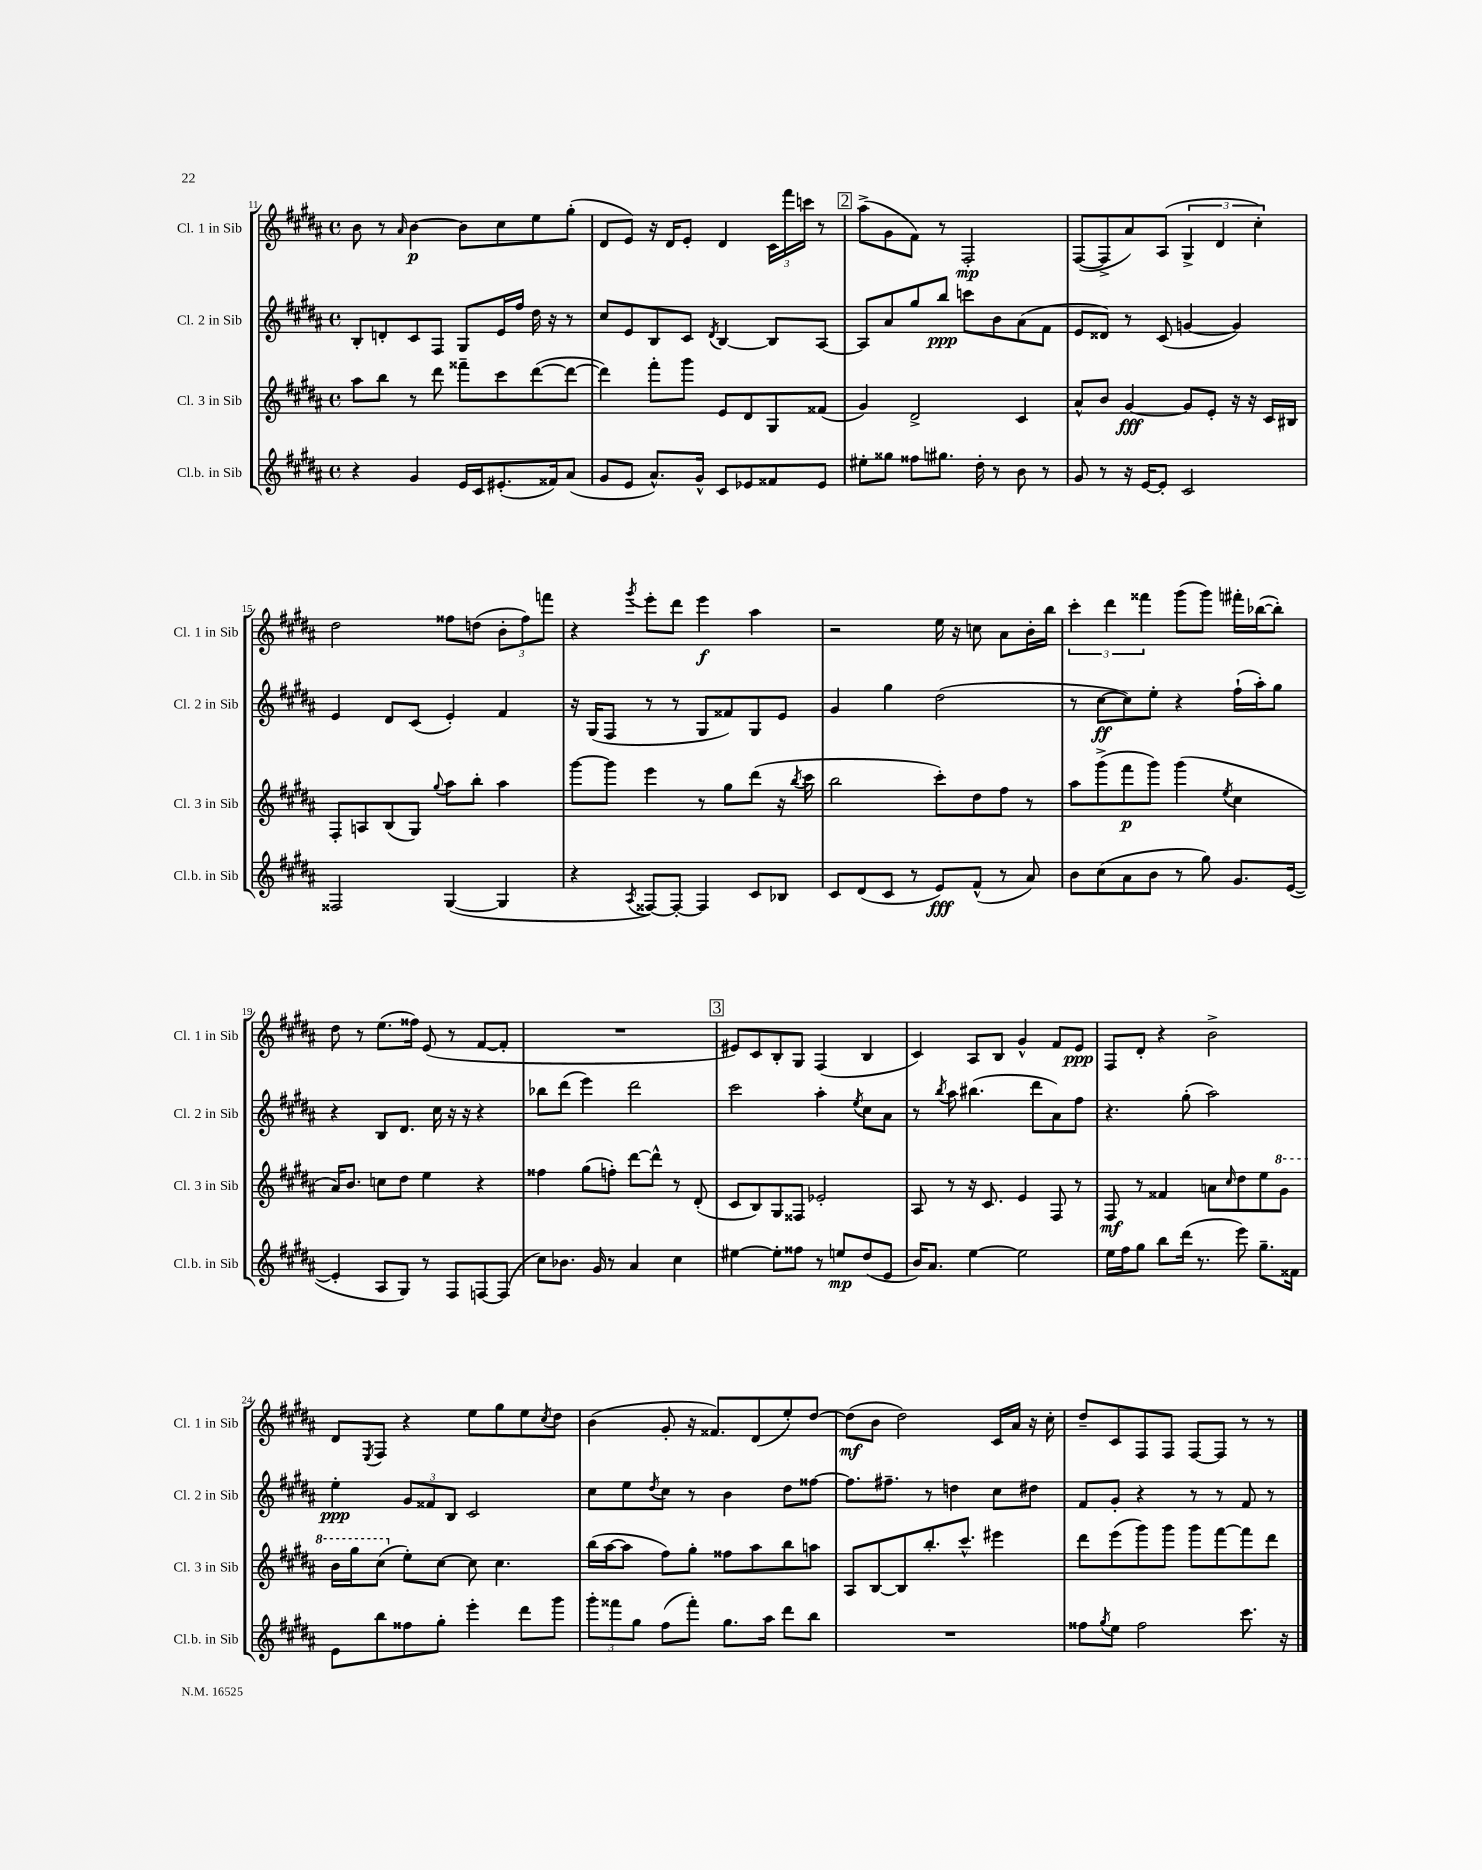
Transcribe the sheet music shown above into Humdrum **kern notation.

**kern	**dynam	**kern	**dynam	**kern	**dynam	**kern	**dynam
*part4	*part4	*part3	*part3	*part2	*part2	*part1	*part1
*staff4	*staff4	*staff3	*staff3	*staff2	*staff2	*staff1	*staff1
*I"Cl.b. in Sib	*	*I"Cl. 3 in Sib	*	*I"Cl. 2 in Sib	*	*I"Cl. 1 in Sib	*
*I'Cl.b. in Sib	*	*I'Cl. 3 in Sib	*	*I'Cl. 2 in Sib	*	*I'Cl. 1 in Sib	*
*clefG2	*	*clefG2	*	*clefG2	*	*clefG2	*
*k[f#c#g#d#a#]	*	*k[f#c#g#d#a#]	*	*k[f#c#g#d#a#]	*	*k[f#c#g#d#a#]	*
*M4/4	*	*M4/4	*	*M4/4	*	*M4/4	*
*met(c)	*	*met(c)	*	*met(c)	*	*met(c)	*
=11	=11	=11	=11	=11	=11	=11	=11
4r	.	8aa#\L	.	8B'/L	.	8b\	.
.	.	8bb\J	.	8dn'/	.	8r	.
.	.	.	.	.	.	16qqa#/	.
4g#/	.	8r	.	8c#/	.	[4b\	p
.	.	8ddd#\	.	8F#/J	.	.	.
16e/LL	.	8fff##X~\L	.	8G#/L	.	8b\L]	.
16c#/J	.	.	.	.	.	.	.
(8.e#X'/	.	8ccc#\	.	16e/L	.	8cc#\	.
.	.	.	.	16ff#/JJ	.	.	.
.	.	([8ddd#\	.	16dd#\	.	8ee\	.
16f##X/k)	.	.	.	16r	.	.	.
(8a#/J	.	8ddd#\J_	.	8r	.	(8gg#'\J	.
=12	=12	=12	=12	=12	=12	=12	=12
8g#/L	.	4ddd#\])	.	8cc#/L	.	8d#/L	.
8e/J	.	.	.	8e/	.	8e/J)	.
8.a#^^/L)	.	8fff#'\L	.	8B/	.	16r	.
.	.	.	.	.	.	16d#/KL	.
.	.	8ggg#\J	.	8c#/J	.	8e'/J	.
16g#^^/Jk	.	.	.	.	.	.	.
.	.	.	.	8qd#/	.	.	.
8c#/L	.	8e/L	.	[4B/	.	4d#/	.
8e-X/	.	8d#/	.	.	.	.	.
8f##X/	.	8G#/	.	8B/L]	.	24c#\LL	.
.	.	.	.	.	.	24fff#\	.
.	.	.	.	.	.	24cccn\JJ	.
8e-/J	.	(8f##X/J	.	[8A#/J	.	8r	.
!!LO:REH:place=s1:t=2
=13	=13	=13	=13	=13	=13	=13	=13
8ee#X'\L	.	4g#/)	.	8A#/L]	.	(8aa#^\L	.
8gg##X\J	.	.	.	8a#/	.	8g#\	.
8ff##X\L	.	2d#^/	.	8gg#/	.	8f#\J)	.
8.gg#X\J	.	.	.	8bb/J	ppp	8r	.
.	.	.	.	8cccn\L	.	2F#'/	mp
16dd#'\	.	.	.	.	.	.	.
8r	.	.	.	8b\	.	.	.
8b\	.	4c#/	.	(8a#\	.	.	.
8r	.	.	.	8f#\J	.	.	.
=14	=14	=14	=14	=14	=14	=14	=14
8g#/	.	8a#^^/L	.	8e/L	.	([8F#/L	.
8r	.	8b/J	.	8d##X/J)	.	8F#^/]	.
16r	.	[4g#/	fff	8r	.	8a#/)	.
[16e/KL	.	.	.	.	.	.	.
8e'/J]	.	.	.	(8c#/	.	(8A#/J	.
2c#/	.	8g#/L]	.	[4gn/	.	6G#^/	.
.	.	8e'/J	.	.	.	.	.
.	.	.	.	.	.	6d#/	.
.	.	16r	.	4g/])	.	.	.
.	.	16r	.	.	.	.	.
.	.	.	.	.	.	6cc#'\)	.
.	.	16c#/LL	.	.	.	.	.
.	.	16B#X/JJ	.	.	.	.	.
!!LO:LB:g=z
=15	=15	=15	=15	=15	=15	=15	=15
2F##X/	.	8F#'/L	.	4e/	.	2dd#\	.
.	.	8An/	.	.	.	.	.
.	.	(8B/	.	8d#/L	.	.	.
.	.	8G#/J)	.	(8c#/J	.	.	.
.	.	8qqgg#/	.	.	.	.	.
([4G#/	.	8aa#\L	.	4e'/)	.	8ff##X\L	.
.	.	8bb'\J	.	.	.	(8ddn\J	.
4G#/]	.	4aa#\	.	4f#/	.	12b'\L	.
.	.	.	.	.	.	12ff##\)	.
.	.	.	.	.	.	12fffn\J	.
=16	=16	=16	=16	=16	=16	=16	=16
4r	.	[8ggg#\L	.	16r	.	4r	.
.	.	.	.	(16G#/KL	.	.	.
.	.	8ggg#\J]	.	8F#/J	.	.	.
8qA#/	.	.	.	.	.	8qggg#/	.
[8F##X/L)	.	4eee\	.	8r	.	8eee'\L	.
8F##'/J_	.	.	.	8r	.	8ddd#\J	.
4F##/]	.	8r	.	8G#/L	.	4eee\	f
.	.	8gg#\L	.	8f##X/)	.	.	.
8c#/L	.	(8ddd#\J	.	8G#/	.	4aa#\	.
8B-X/J	.	16r	.	8e/J	.	.	.
.	.	8qbb/	.	.	.	.	.
.	.	16ccc#\	.	.	.	.	.
=17	=17	=17	=17	=17	=17	=17	=17
8c#/L	.	2bb\	.	4g#/	.	2r	.
(8d#/	.	.	.	.	.	.	.
8c#/J	.	.	.	4gg#\	.	.	.
8r	.	.	.	.	.	.	.
8e/L)	fff	8ccc#'\L)	.	(2dd#\	.	16ee\	.
.	.	.	.	.	.	16r	.
(8f#^^/J	.	8dd#\	.	.	.	8ccn\	.
8r	.	8ff#\J	.	.	.	8a#\L	.
8a#/)	.	8r	.	.	.	16b'\L	.
.	.	.	.	.	.	16bb\JJ	.
=18	=18	=18	=18	=18	=18	=18	=18
8b\L	.	8aa#\L	.	8r	.	6ccc#'\	.
(8cc#\	.	(8ggg#^\	.	[8cc#\L	ff	.	.
.	.	.	.	.	.	6ddd#\	.
8a#\	.	8fff#\	p	8cc#\])	.	.	.
.	.	.	.	.	.	6fff##X\	.
8b\J	.	8ggg#\J)	.	8ee'\J	.	.	.
8r	.	(4ggg#\	.	4r	.	(8ggg#\L	.
8gg#\)	.	.	.	.	.	8ggg#\J)	.
.	.	8qee/	.	.	.	.	.
8.g#/L	.	4cc#\	.	(16ff#`\LL	.	16fff#X'\LL	.
.	.	.	.	16aa#'\J)	.	([16bb-X\J	.
.	.	.	.	8gg#\J	.	8bb-'\J])	.
([16e/Jk	.	.	.	.	.	.	.
!!LO:LB:g=z
=19	=19	=19	=19	=19	=19	=19	=19
4e'/]	.	16a#/KL)	.	4r	.	8dd#\	.
.	.	8.b/J	.	.	.	.	.
.	.	.	.	.	.	8r	.
8A#/L	.	8ccn\L	.	8B/L	.	(8.ee\L	.
8G#/J)	.	8dd#\J	.	8.d#/J	.	.	.
.	.	.	.	.	.	16ff##X\Jk)	.
8r	.	4ee\	.	.	.	(8e/	.
.	.	.	.	16cc#\	.	.	.
8F#/L	.	.	.	16r	.	8r	.
.	.	.	.	16r	.	.	.
[8Fn/	.	4r	.	4r	.	[8f#/L	.
(8F/J]	.	.	.	.	.	8f#'/J]	.
=20	=20	=20	=20	=20	=20	=20	=20
8cc#\L)	.	4ff##X\	.	8bb-X\L	.	1r	.
8.b-X\J	.	.	.	(8ddd#\J	.	.	.
.	.	(8gg#\L	.	4eee\)	.	.	.
16g#/	.	.	.	.	.	.	.
8r	.	8ffn'\J)	.	.	.	.	.
4a#/	.	[8ddd#\L	.	2ddd#\	.	.	.
.	.	8ddd#^^\J]	.	.	.	.	.
4cc#\	.	8r	.	.	.	.	.
.	.	(8d#'/	.	.	.	.	.
!!LO:REH:place=s1:t=3
=21	=21	=21	=21	=21	=21	=21	=21
[4ee#X\	.	8c#/L	.	2ccc#\	.	8e#X/L)	.
.	.	8B/)	.	.	.	8c#/	.
8ee#'\L]	.	8G#/	.	.	.	8B'/	.
8ff##X\J	.	8F##X/J	.	.	.	8G#/J	.
8r	.	2e-X'/	.	4aa#'\	.	(4F#/	.
8een/L	mp	.	.	.	.	.	.
.	.	.	.	8qee/	.	.	.
(8dd#/	.	.	.	8cc#\L	.	4B/	.
8e/J	.	.	.	8a#\J	.	.	.
=22	=22	=22	=22	=22	=22	=22	=22
16b/KL)	.	8A#/	.	8r	.	4c#/)	.
8.a#/J	.	.	.	.	.	.	.
.	.	.	.	8qbb/	.	.	.
.	.	8r	.	8aa#\	.	.	.
[4ee\	.	16r	.	(4.bb#X\	.	8A#/L	.
.	.	8.c#/	.	.	.	.	.
.	.	.	.	.	.	8B/J	.
2ee\]	.	4e/	.	.	.	4g#^^/	.
.	.	.	.	8ddd#\L	.	.	.
.	.	8F#/	.	8a#\)	.	8f#/L	.
.	.	8r	.	8ff#\J	.	8e/J	ppp
=23	=23	=23	=23	=23	=23	=23	=23
16ee\LL	.	8F#/	mf	4.r	.	8F#/L	.
16ff#\J	.	.	.	.	.	.	.
8gg#\J	.	8r	.	.	.	8d#'/J	.
8bb\L	.	4f##X/	.	.	.	4r	.
(16ddd#\Jk	.	.	.	(8gg#'\	.	.	.
8.r	.	.	.	.	.	.	.
.	.	8an\L	.	2aa#\)	.	2b^\	.
.	.	16qqcc#/	.	.	.	.	.
8eee\)	.	8dd#\	.	.	.	.	.
8.gg#~\L	.	8ee\	.	.	.	.	.
*	*	*8va	*	*	*	*	*
.	.	8gg#\J	.	.	.	.	.
16f##X\Jk	.	.	.	.	.	.	.
!!LO:LB:g=z
=24	=24	=24	=24	=24	=24	=24	=24
8e\L	.	16bb\LL	.	4ee'\	ppp	8d#/L	.
.	.	16ggg#\J	.	.	.	.	.
.	.	.	.	.	.	8qE/	.
8bb\	.	(8ccc#\J	.	.	.	8F#/J	.
*	*	*X8va	*	*	*	*	*
8ff##X\	.	8ee'\L)	.	12g#/L	.	4r	.
.	.	.	.	12f##X/	.	.	.
8gg#'\J	.	[8cc#\J	.	.	.	.	.
.	.	.	.	12B/J	.	.	.
4eee'\	.	8cc#\]	.	2c#/	.	8ee\L	.
.	.	4.cc#\	.	.	.	8gg#\	.
8ddd#\L	.	.	.	.	.	8ee\	.
.	.	.	.	.	.	8qcc#/	.
8ggg#\J	.	.	.	.	.	8dd#\J	.
=25	=25	=25	=25	=25	=25	=25	=25
12ggg#'\L	.	(16bb\LL	.	8cc#\L	.	(4b\	.
.	.	[16aa#\J	.	.	.	.	.
12fff##X\	.	.	.	.	.	.	.
.	.	8aa#\J]	.	8ee\	.	.	.
12gg#\J	.	.	.	.	.	.	.
.	.	.	.	8qdd#/	.	.	.
(8ff#\L	.	8ff#\L)	.	8cc#\J	.	8g#'/	.
8fff##'\J)	.	8gg#'\J	.	8r	.	16r	.
.	.	.	.	.	.	8.f##X/L)	.
8.gg#\L	.	8ff##X\L	.	4b\	.	.	.
.	.	8aa#\	.	.	.	(8d#/	.
16aa#\Jk	.	.	.	.	.	.	.
8ddd#\L	.	8bb\	.	8dd#\L	.	8ee'/)	.
8bb\J	.	8aan\J	.	[8ff##X\J	.	[8dd#/J	.
=26	=26	=26	=26	=26	=26	=26	=26
1r	.	8A#/L	.	8.ff##\L]	.	(8dd#\L]	mf
.	.	[8B/	.	.	.	8b\J	.
.	.	.	.	8.ff#X~\J	.	.	.
.	.	8B/]	.	.	.	2dd#\)	.
.	.	8.bb'/	.	8r	.	.	.
.	.	.	.	4ddn\	.	.	.
.	.	8.ccc#^^/J	.	.	.	.	.
.	.	4eee#X\	.	8cc#\L	.	16c#/LL	.
.	.	.	.	.	.	16a#/JJ	.
.	.	.	.	8dd#X\J	.	16r	.
.	.	.	.	.	.	16cc#'\	.
=27	=27	=27	=27	=27	=27	=27	=27
8ff##X\L	.	8ddd#\L	.	8f#/L	.	8dd#~/L	.
8qgg#/	.	.	.	.	.	.	.
8ee\J	.	(8eee\	.	8g#'/J	.	8c#/	.
2ff##\	.	8ggg#\)	.	4r	.	8F#/	.
.	.	8ggg#\J	.	.	.	8F#/J	.
.	.	8ggg#\L	.	8r	.	[8F#/L	.
.	.	[8fff#\	.	8r	.	8F#/J]	.
8.ccc#\	.	8fff#\]	.	8f#/	.	8r	.
.	.	8ddd#\J	.	8r	.	8r	.
16r	.	.	.	.	.	.	.
==	==	==	==	==	==	==	==
*-	*-	*-	*-	*-	*-	*-	*-
